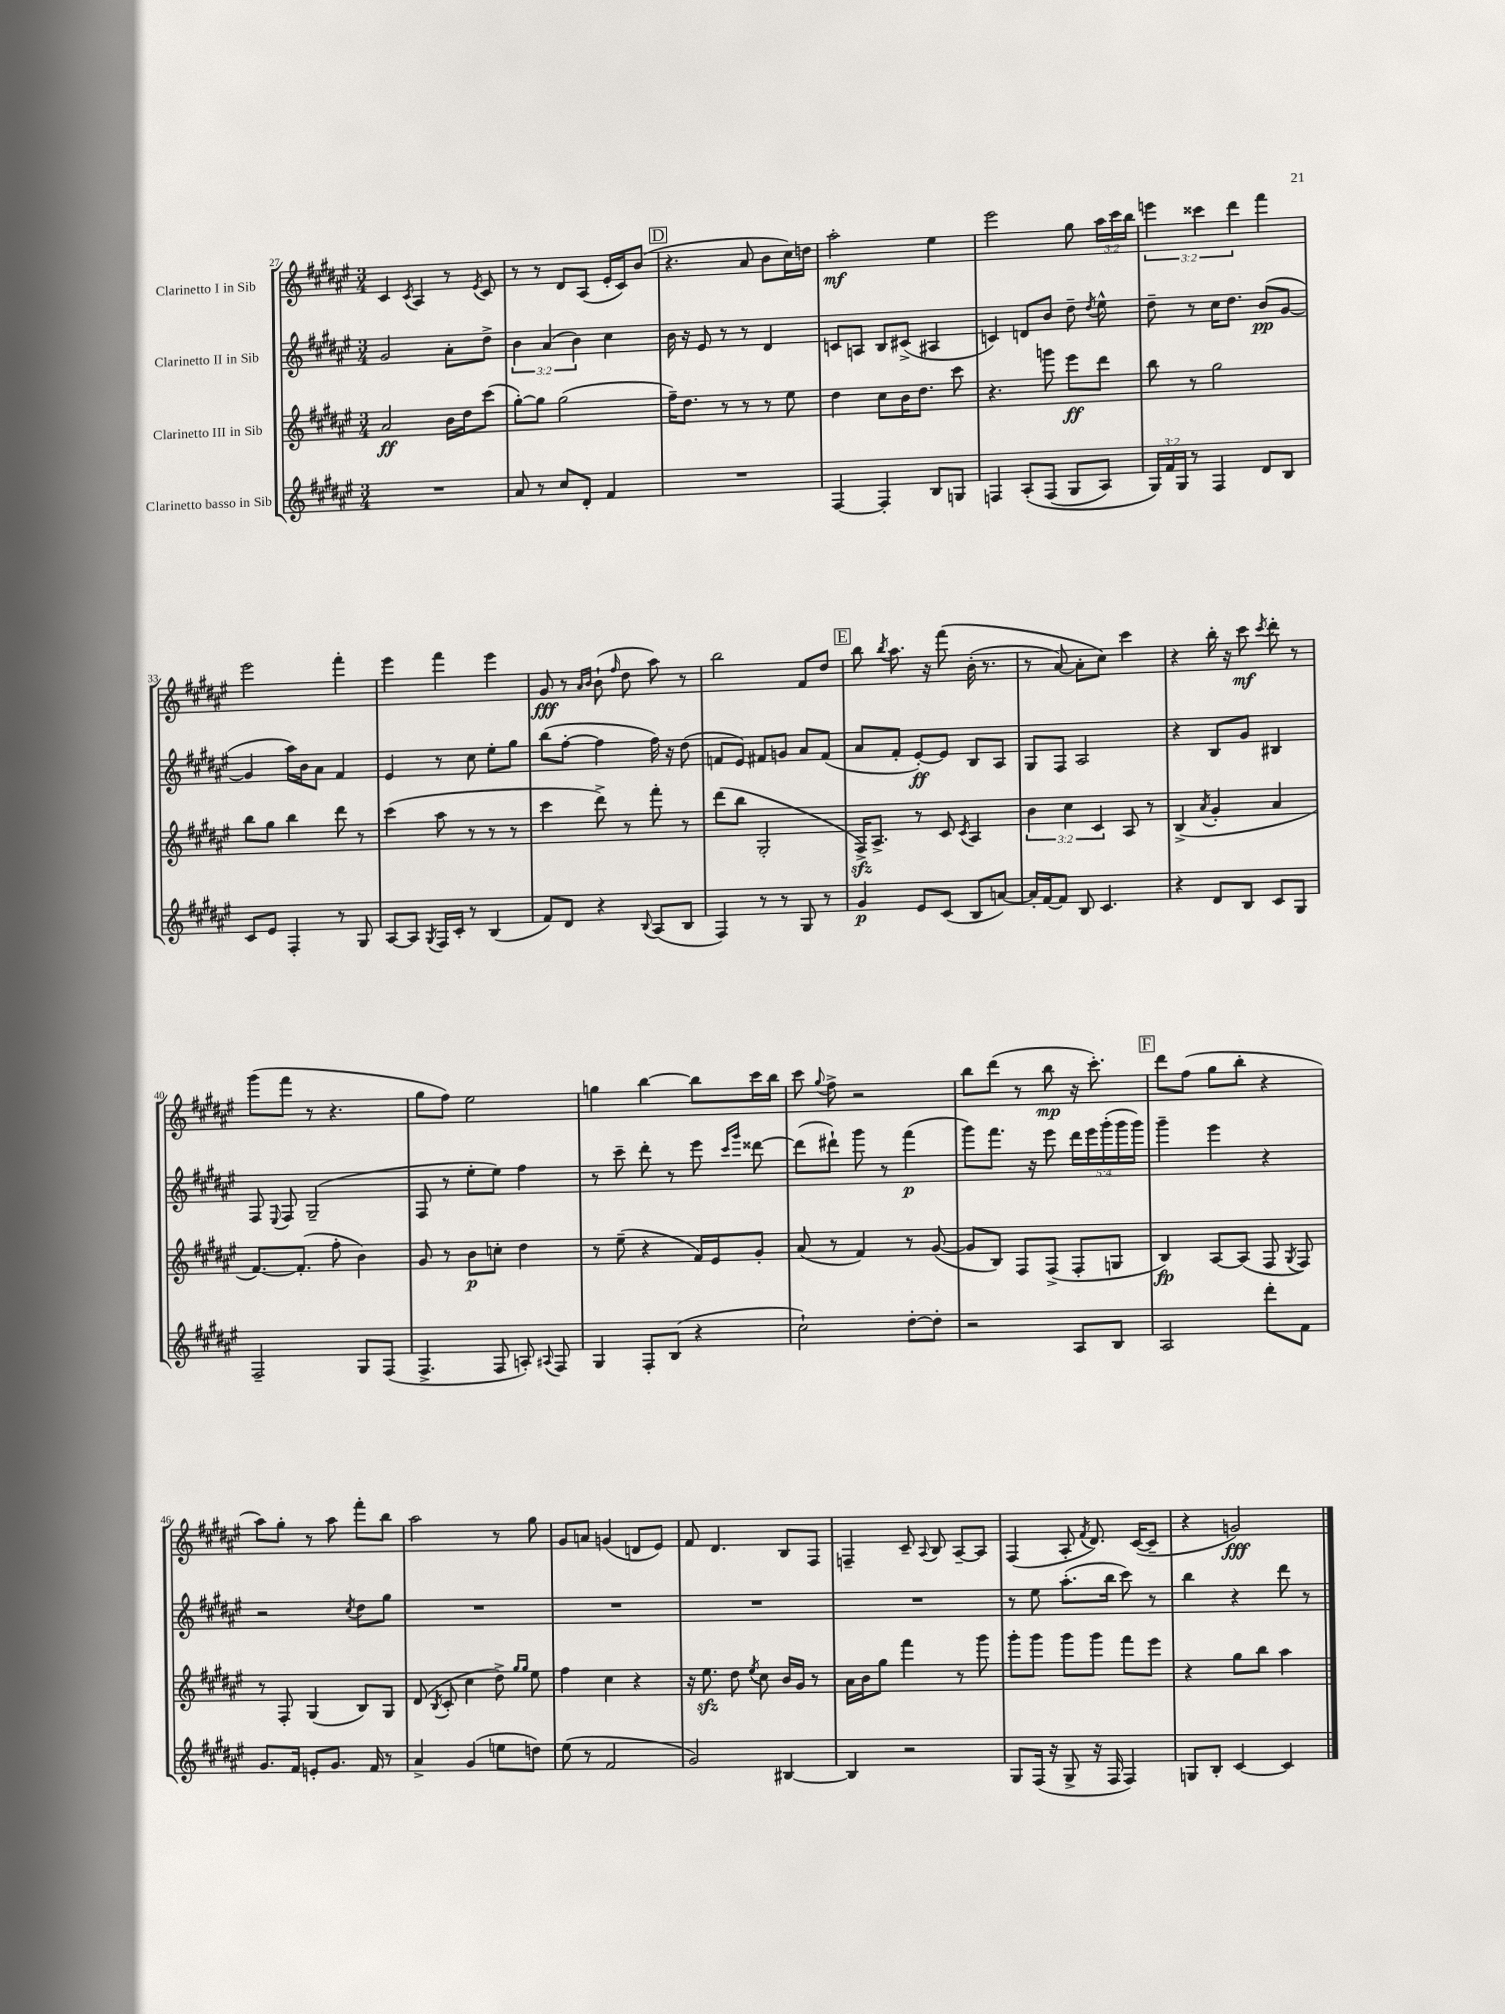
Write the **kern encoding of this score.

**kern	**dynam	**kern	**dynam	**kern	**dynam	**kern	**dynam
*part4	*part4	*part3	*part3	*part2	*part2	*part1	*part1
*staff4	*staff4	*staff3	*staff3	*staff2	*staff2	*staff1	*staff1
*I"Clarinetto basso in Sib	*	*I"Clarinetto III in Sib	*	*I"Clarinetto II in Sib	*	*I"Clarinetto I in Sib	*
*clefG2	*	*clefG2	*	*clefG2	*	*clefG2	*
*k[f#c#g#d#a#e#]	*	*k[f#c#g#d#a#e#]	*	*k[f#c#g#d#a#e#]	*	*k[f#c#g#d#a#e#]	*
*M3/4	*	*M3/4	*	*M3/4	*	*M3/4	*
=27	=27	=27	=27	=27	=27	=27	=27
2.r	.	2a#/	ff	2g#/	.	4c#/	.
.	.	.	.	.	.	8qc#/	.
.	.	.	.	.	.	4A#/	.
.	.	16b\LL	.	8a#'\L	.	8r	.
.	.	16dd#\J	.	.	.	.	.
.	.	.	.	.	.	8qe#/	.
.	.	(8ccc#\J	.	8dd#^\J	.	8c#/	.
=28	=28	=28	=28	=28	=28	=28	=28
8a#/	.	[8gg#'\L)	.	6b\	.	8r	.
8r	.	8gg#\J]	.	.	.	8r	.
.	.	.	.	(6a#/	.	.	.
8cc#/L	.	(2gg#\	.	.	.	8d#/L	.
.	.	.	.	6b\)	.	.	.
8d#'/J	.	.	.	.	.	(8A#/J	.
4f#/	.	.	.	4cc#\	.	16e#'/LL	.
.	.	.	.	.	.	16c#/J)	.
.	.	.	.	.	.	(8b/J	.
!!LO:REH:place=s1:t=D
=29	=29	=29	=29	=29	=29	=29	=29
2.r	.	16ff#~\KL)	.	16b\	.	4.r	.
.	.	8.dd#\J	.	16r	.	.	.
.	.	.	.	8e#/	.	.	.
.	.	8r	.	8r	.	.	.
.	.	8r	.	8r	.	8a#/	.
.	.	8r	.	4d#/	.	8b\L	.
.	.	8ee#\	.	.	.	16cc#\L)	.
.	.	.	.	.	.	16ddn\JJ	.
=30	=30	=30	=30	=30	=30	=30	=30
[4F#/	.	4dd#\	.	8cn/L	.	2aa#'\	mf
.	.	.	.	8An/J	.	.	.
4F#'/]	.	8cc#\L	.	8B/L	.	.	.
.	.	16b\K	.	(8c#X^/J	.	.	.
.	.	8.dd#\J	.	.	.	.	.
8B/L	.	.	.	4A#X/	.	4ee#\	.
8Gn/J	.	8ccc#\	.	.	.	.	.
=31	=31	=31	=31	=31	=31	=31	=31
4Fn/	.	4.r	.	4cn/)	.	2eee#\	.
(8A#'/L	.	.	.	8dn/L	.	.	.
(8F/J	.	8gggn\	.	8b/J	.	.	.
8G#/L	.	8eee#\L	ff	8dd#~\	.	8gg#\	.
.	.	.	.	8qdd#/	.	.	.
8A#/J)	.	8ddd#\J	.	8ee#^^\	.	24aa#\LL	.
.	.	.	.	.	.	24ccc#\	.
.	.	.	.	.	.	24bb\JJ	.
=32	=32	=32	=32	=32	=32	=32	=32
24G#/LL)	.	8bb\	.	8dd#~\	.	6eeen\	.
24f#/	.	.	.	.	.	.	.
24G#/JJ	.	.	.	.	.	.	.
8r	.	8r	.	8r	.	.	.
.	.	.	.	.	.	6ccc##X\	.
4F#/	.	2gg#\	.	16cc#\KL	.	.	.
.	.	.	.	8.dd#\J	.	.	.
.	.	.	.	.	.	6ddd#\	.
8d#/L	.	.	.	(8b/L	pp	4fff#\	.
8B/J	.	.	.	[8g#/J	.	.	.
!!LO:LB:g=z
=33	=33	=33	=33	=33	=33	=33	=33
8c#/L	.	8bb\L	.	4g#/]	.	2eee#\	.
8e#/J	.	8gg#\J	.	.	.	.	.
4F#'/	.	4bb\	.	16aa#\LL)	.	.	.
.	.	.	.	16b\J	.	.	.
.	.	.	.	8a#\J	.	.	.
8r	.	8ddd#\	.	4f#/	.	4fff#'\	.
8G#/	.	8r	.	.	.	.	.
=34	=34	=34	=34	=34	=34	=34	=34
[8A#/L	.	(4ccc#\	.	4e#/	.	4eee#\	.
8A#/J]	.	.	.	.	.	.	.
8qG#/	.	.	.	.	.	.	.
16F#/LL	.	8aa#\	.	8r	.	4fff#\	.
16c#'/JJ	.	.	.	.	.	.	.
8r	.	8r	.	8cc#\	.	.	.
(4B/	.	8r	.	8ee#'\L	.	4eee#\	.
.	.	8r	.	8gg#\J	.	.	.
=35	=35	=35	=35	=35	=35	=35	=35
8f#/L)	.	4ccc#\	.	(8bb\L	.	8g#/	fff
8d#/J	.	.	.	[8ff#'\J	.	8r	.
.	.	.	.	.	.	16qqa#/LL	.
.	.	.	.	.	.	16qqb/JJ	.
4r	.	8ddd#^\)	.	4ff#\]	.	(8b`\	.
.	.	.	.	.	.	16qqff#/	.
.	.	8r	.	.	.	8dd#\	.
8qqB/	.	.	.	.	.	.	.
(8A#/L	.	8fff#'\	.	16ff#\)	.	8aa#\)	.
.	.	.	.	16r	.	.	.
8B/J	.	8r	.	(8dd#\	.	8r	.
=36	=36	=36	=36	=36	=36	=36	=36
4F#/)	.	(8ddd#\L	.	8fn/L	.	2bb\	.
.	.	8bb\J	.	8e#/J)	.	.	.
8r	.	2G#'/	.	8f#X/L	.	.	.
8r	.	.	.	8gn/J	.	.	.
8G#/	.	.	.	8a#/L	.	8f#/L	.
8r	.	.	.	(8f#/J	.	8dd#/J	.
!!LO:REH:place=s1:t=E
=37	=37	=37	=37	=37	=37	=37	=37
4g#/	p	16F#zz^/KL)	.	8a#/L	.	8bb\	.
.	.	8.A#^/J	.	.	.	.	.
.	.	.	.	.	.	8qbb/	.
.	.	.	.	8f#'/J	.	8.aa#\	.
8e#/L	.	8r	.	[8e#'/L)	ff	.	.
.	.	.	.	.	.	16r	.
(8c#/J	.	8c#/	.	8e#/J]	.	(8fff#\	.
.	.	8qc#/	.	.	.	.	.
8B/L	.	4A#/	.	8B/L	.	(16b'\	.
.	.	.	.	.	.	8.r	.
[8an/J)	.	.	.	8A#/J	.	.	.
=38	=38	=38	=38	=38	=38	=38	=38
16a'/LL]	.	6b\	.	8G#/L	.	8r	.
[16f#/J	.	.	.	.	.	.	.
8f#/J]	.	.	.	8F#/J	.	[8a#/)	.
.	.	6cc#\	.	.	.	.	.
8B/	.	.	.	2A#/	.	8a#'\L]	.
.	.	6c#/	.	.	.	.	.
4.c#/	.	.	.	.	.	8cc#\J)	.
.	.	8A#/	.	.	.	4ccc#\	.
.	.	8r	.	.	.	.	.
=39	=39	=39	=39	=39	=39	=39	=39
4r	.	(4B^/	.	4r	.	4r	.
.	.	8qa#/	.	.	.	.	.
8d#/L	.	4g#'/	.	8B/L	.	16bb'\	.
.	.	.	.	.	.	16r	.
8B/J	.	.	.	8g#/J	.	8ccc#\	mf
.	.	.	.	.	.	8qccc#/	.
8c#/L	.	4a#/	.	4B#X/	.	8ddd#'\	.
8G#/J	.	.	.	.	.	8r	.
!!LO:LB:g=z
=40	=40	=40	=40	=40	=40	=40	=40
2F#~/	.	[8.f#/L)	.	8F#/	.	(8ggg#\L	.
.	.	.	.	8qqE#/	.	.	.
.	.	.	.	8F#/	.	8fff#\J	.
.	.	(8.f#'/J]	.	.	.	.	.
.	.	.	.	(2G#~/	.	8r	.
.	.	8ff#'\	.	.	.	4.r	.
8G#/L	.	4b\)	.	.	.	.	.
(8F#/J	.	.	.	.	.	.	.
=41	=41	=41	=41	=41	=41	=41	=41
4.F#^/	.	8g#/	.	8F#/	.	8gg#\L	.
.	.	8r	.	8r	.	8ff#\J)	.
.	.	8b\L	p	8ee#'\L	.	2ee#\	.
8F#/	.	8ccn'\J	.	8ee#\J)	.	.	.
8An'/)	.	4dd#\	.	4ff#\	.	.	.
8qqA#X/	.	.	.	.	.	.	.
8F#/	.	.	.	.	.	.	.
=42	=42	=42	=42	=42	=42	=42	=42
4G#/	.	8r	.	8r	.	4ggn\	.
.	.	(8ee#~\	.	8ccc#~\	.	.	.
8F#'/L	.	4r	.	8ddd#'\	.	[4bb\	.
(8B/J	.	.	.	8r	.	.	.
4r	.	16f#/LL)	.	8eee#\	.	8bb\L]	.
.	.	16e#/J	.	.	.	.	.
.	.	.	.	16qqccc#/LL	.	.	.
.	.	.	.	16qqggg#/JJ	.	.	.
.	.	8g#'/J	.	[8ddd##X\	.	16ccc#\L	.
.	.	.	.	.	.	16bb\JJ	.
=43	=43	=43	=43	=43	=43	=43	=43
2cc#`\)	.	(8a#/	.	(8ddd##\L]	.	8ccc#\	.
.	.	.	.	.	.	8qqgg#/	.
.	.	8r	.	8ddd#X`\J)	.	8ff#^\	.
.	.	4f#/)	.	8ggg#\	.	2r	.
.	.	.	.	8r	.	.	.
[8dd#'\L	.	8r	.	(4fff#\	p	.	.
8dd#'\J]	.	([8g#/	.	.	.	.	.
=44	=44	=44	=44	=44	=44	=44	=44
2r	.	8g#/L]	.	8ggg#\L)	.	8bb\L	.
.	.	8B/J)	.	8.fff#\J	.	(8ddd#\J	.
.	.	8F#/L	.	.	.	8r	.
.	.	.	.	16r	.	.	.
.	.	(8F#^/J	.	8eee#\	.	8bb\	mp
8A#/L	.	8F#'/L	.	20ddd#\LL	.	16r	.
.	.	.	.	20eee#\	.	.	.
.	.	.	.	.	.	8.ccc#'\)	.
.	.	.	.	(20ggg#'\	.	.	.
8B/J	.	8Gn/J	.	.	.	.	.
.	.	.	.	20ggg#\	.	.	.
.	.	.	.	20ggg#\JJ)	.	.	.
!!LO:REH:place=s1:t=F
=45	=45	=45	=45	=45	=45	=45	=45
2A#/	.	4B/)	fp	4ggg#~\	.	8ddd#\L	.
.	.	.	.	.	.	(8ff#\J	.
.	.	[8A#/L	.	4eee#\	.	8gg#\L	.
.	.	(8A#/J]	.	.	.	8bb'\J	.
8ddd#'\L	.	8F#/	.	4r	.	4r	.
.	.	8qG#/	.	.	.	.	.
8f#\J	.	8F#/)	.	.	.	.	.
!!LO:LB:g=z
=46	=46	=46	=46	=46	=46	=46	=46
8.g#/L	.	8r	.	2r	.	8aa#\L)	.
.	.	8F#'/	.	.	.	8gg#'\J	.
16f#/Jk	.	.	.	.	.	.	.
8en'/L	.	(4G#/	.	.	.	8r	.
8.g#/J	.	.	.	.	.	8aa#\	.
.	.	.	.	8qcc#/	.	.	.
.	.	8B/L)	.	8dd#\L	.	8fff#'\L	.
16f#/	.	.	.	.	.	.	.
8r	.	8G#/J	.	8gg#\J	.	8bb\J	.
=47	=47	=47	=47	=47	=47	=47	=47
4a#^/	.	(8d#/	.	2.r	.	2aa#\	.
.	.	8qB/	.	.	.	.	.
.	.	8c#'/	.	.	.	.	.
(4g#/	.	4cc#\	.	.	.	.	.
8een\L	.	8dd#^\)	.	.	.	8r	.
.	.	16qqgg#/LL	.	.	.	.	.
.	.	16qqgg#/JJ	.	.	.	.	.
8ddn\J)	.	8ee#\	.	.	.	8gg#\	.
=48	=48	=48	=48	=48	=48	=48	=48
(8ee#\	.	4ff#\	.	2.r	.	8g#/L	.
8r	.	.	.	.	.	8an/J	.
2f#/	.	4cc#\	.	.	.	(4gn/	.
.	.	4r	.	.	.	8dn/L	.
.	.	.	.	.	.	8e#/J)	.
=49	=49	=49	=49	=49	=49	=49	=49
2g#/)	.	16r	.	2.r	.	8f#/	.
.	.	8.ee#zz\	.	.	.	.	.
.	.	.	.	.	.	4.d#/	.
.	.	8dd#\	.	.	.	.	.
.	.	8qee#/	.	.	.	.	.
.	.	8cc#\	.	.	.	.	.
[4B#X/	.	16b/LL	.	.	.	8B/L	.
.	.	16g#/JJ	.	.	.	.	.
.	.	8r	.	.	.	8F#/J	.
=50	=50	=50	=50	=50	=50	=50	=50
4B#/]	.	16a#\LL	.	2.r	.	4Fn~/	.
.	.	16b\J	.	.	.	.	.
.	.	8gg#\J	.	.	.	.	.
2r	.	4fff#\	.	.	.	8c#~/	.
.	.	.	.	.	.	8qqA#/	.
.	.	.	.	.	.	8B/	.
.	.	8r	.	.	.	[8A#~/L	.
.	.	8ggg#\	.	.	.	8A#/J]	.
=51	=51	=51	=51	=51	=51	=51	=51
8G#/L	.	8ggg#'\L	.	8r	.	(4F#/	.
(16F#/Jk	.	8ggg#\J	.	8ee#\	.	.	.
16r	.	.	.	.	.	.	.
8G#^/	.	8ggg#\L	.	(8.aa#'\L	.	8A#'/	.
.	.	.	.	.	.	8qf#/	.
16r	.	8ggg#\J	.	.	.	8.d#/)	.
16F#/	.	.	.	16bb\Jk	.	.	.
4F#/)	.	8fff#\L	.	8ccc#\)	.	.	.
.	.	.	.	.	.	([16c#/KL	.
.	.	8eee#\J	.	8r	.	8c#~/J]	.
=52	=52	=52	=52	=52	=52	=52	=52
8Gn/L	.	4r	.	4bb\	.	4r	.
8B'/J	.	.	.	.	.	.	.
[4c#/	.	8gg#\L	.	4r	.	2gn/)	fff
.	.	8bb\J	.	.	.	.	.
4c#/]	.	4aa#\	.	8ddd#\	.	.	.
.	.	.	.	8r	.	.	.
==	==	==	==	==	==	==	==
*-	*-	*-	*-	*-	*-	*-	*-
